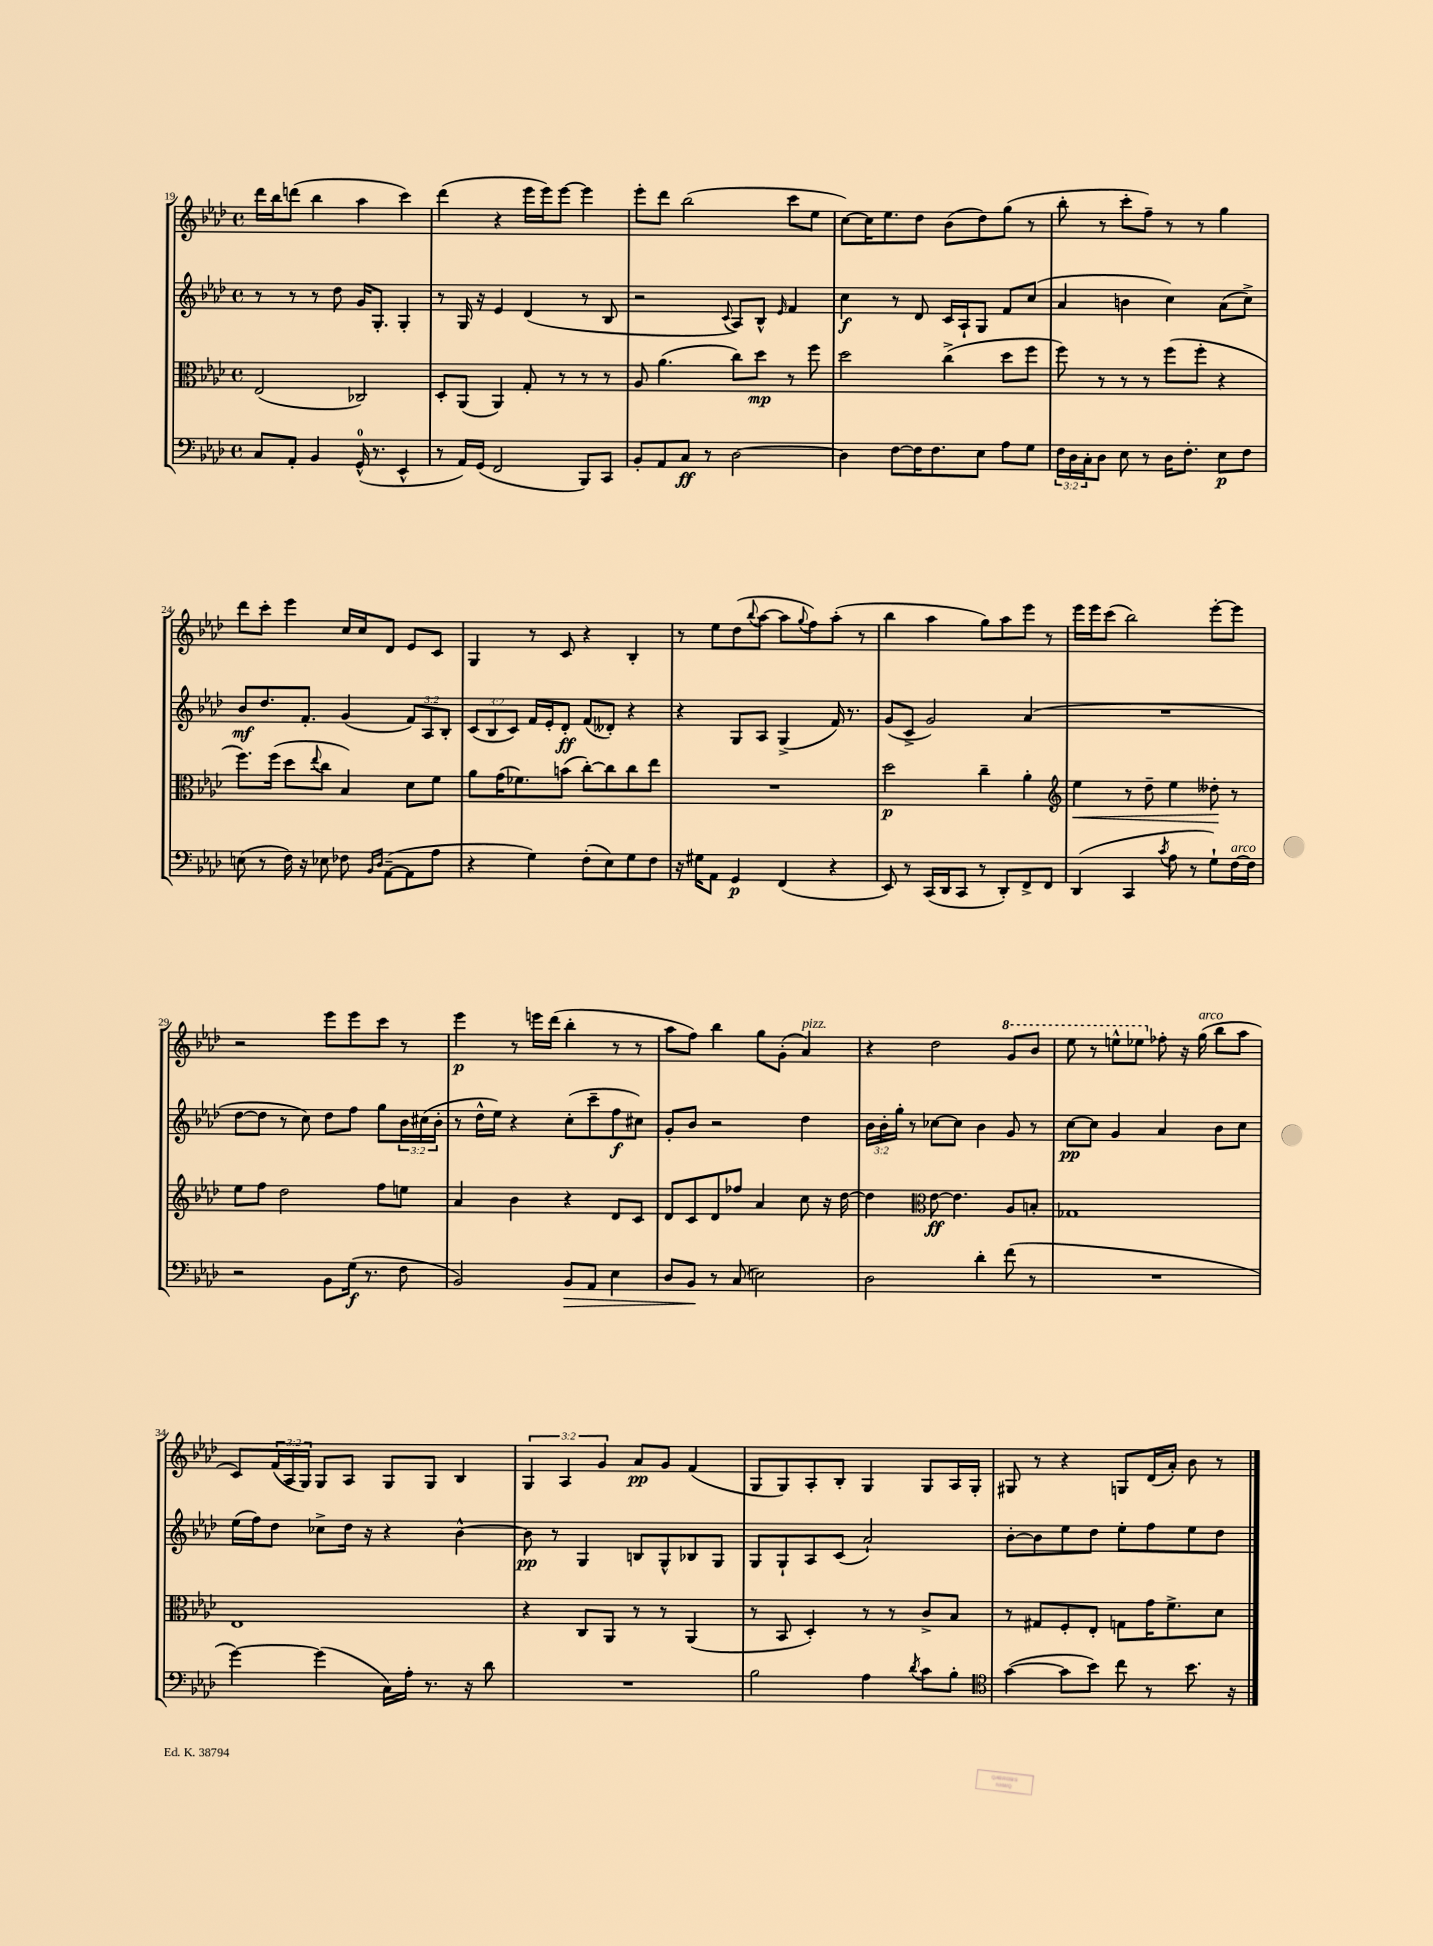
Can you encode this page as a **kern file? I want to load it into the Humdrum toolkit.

**kern	**dynam	**kern	**dynam	**kern	**dynam	**kern	**dynam
*part4	*part4	*part3	*part3	*part2	*part2	*part1	*part1
*staff4	*staff4	*staff3	*staff3	*staff2	*staff2	*staff1	*staff1
*clefF4	*	*clefC3	*	*clefG2	*	*clefG2	*
*k[b-e-a-d-]	*	*k[b-e-a-d-]	*	*k[b-e-a-d-]	*	*k[b-e-a-d-]	*
*M4/4	*	*M4/4	*	*M4/4	*	*M4/4	*
*met(c)	*	*met(c)	*	*met(c)	*	*met(c)	*
=19	=19	=19	=19	=19	=19	=19	=19
8C/L	.	(2E-/	.	8r	.	16ddd-\LL	.
.	.	.	.	.	.	16bb-\J	.
8AA-'/J	.	.	.	8r	.	(8dddn\J	.
4BB-/	.	.	.	8r	.	4bb-\	.
.	.	.	.	8dd-\	.	.	.
(16GG^^/	.	2C-X/)	.	16g/KL	.	4aa-\	.
8.r	.	.	.	8.G'/J	.	.	.
4EE-^^/	.	.	.	4G'/	.	4ccc\)	.
=20	=20	=20	=20	=20	=20	=20	=20
8r	.	8D-'/L	.	8r	.	(4ddd-\	.
16AA-/LL)	.	(8AA-/J	.	16G/	.	.	.
(16GG/JJ	.	.	.	16r	.	.	.
2FF/	.	4AA-/)	.	4e-/	.	4r	.
.	.	8G'/	.	(4d-/	.	16eee-\LL	.
.	.	.	.	.	.	16eee-\J)	.
.	.	8r	.	.	.	[8eee-\J	.
8BBB-/L)	.	8r	.	8r	.	4eee-\]	.
8CC/J	.	8r	.	8B-/	.	.	.
=21	=21	=21	=21	=21	=21	=21	=21
8BB-'/L	.	8A-/	.	2r	.	8eee-'\L	.
8AA-/	.	(4.a-\	.	.	.	8ddd-\J	.
8C/J	ff	.	.	.	.	(2bb-\	.
8r	.	.	.	.	.	.	.
.	.	.	.	8qqc/	.	.	.
[2D-\	.	8cc\L)	.	8A-/L)	.	.	.
.	.	8dd-\J	mp	8B-^^/J	.	.	.
.	.	.	.	16qqe-/	.	.	.
.	.	8r	.	4f/	.	8ccc\L	.
.	.	8ff\	.	.	.	8ee-\J	.
=22	=22	=22	=22	=22	=22	=22	=22
4D-\]	.	2dd-\	.	4cc\	f	[8cc\L)	.
.	.	.	.	.	.	16cc\K]	.
.	.	.	.	.	.	8.ee-\	.
[8F\L	.	.	.	8r	.	.	.
16F\K]	.	.	.	8d-/	.	8dd-\J	.
8.F\	.	.	.	.	.	.	.
.	.	(4cc^\	.	16c/LL	.	(8b-\L	.
.	.	.	.	16A-`/J	.	.	.
8E-\J	.	.	.	8G/J	.	8dd-\)	.
8A-\L	.	8dd-\L	.	8f/L	.	(8gg\J	.
8G\J	.	8ff\J	.	(8cc/J	.	8r	.
=23	=23	=23	=23	=23	=23	=23	=23
24F\LL	.	8ff\)	.	4a-/	.	8bb-'\	.
24D-\	.	.	.	.	.	.	.
24C'\J	.	.	.	.	.	.	.
8D-\J	.	8r	.	.	.	8r	.
8E-\	.	8r	.	4bn\	.	8ccc'\L	.
8r	.	8r	.	.	.	8ff~\J)	.
16D-\KL	.	(8ff\L	.	4cc\)	.	8r	.
8.F'\J	.	.	.	.	.	.	.
.	.	8ff'\J	.	.	.	8r	.
8E-\L	p	4r	.	(8a-\L	.	4gg\	.
8F\J	.	.	.	8cc^\J)	.	.	.
!!LO:LB:g=z
=24	=24	=24	=24	=24	=24	=24	=24
(8En\	.	8.ff\L)	.	8b-/L	mf	8ddd-\L	.
8r	.	.	.	8.dd-/	.	8ccc'\J	.
.	.	(16ff\Jk	.	.	.	.	.
16F\)	.	8dd-\L	.	.	.	4eee-\	.
16r	.	.	.	8.f'/J	.	.	.
.	.	8qqee-/	.	.	.	.	.
8E-X\	.	8cc\J	.	.	.	.	.
8F-X\	.	4B-/)	.	(4g/	.	16cc/LL	.
.	.	.	.	.	.	16cc/J	.
16qqBB-/LL	.	.	.	.	.	.	.
16qqD-/JJ	.	.	.	.	.	.	.
([8AA-~\L	.	.	.	.	.	8d-/J	.
8AA-\]	.	8d-\L	.	12f/L)	.	8e-/L	.
.	.	.	.	12A-/	.	.	.
8A-\J	.	8f\J	.	.	.	8c/J	.
.	.	.	.	12B-'/J	.	.	.
=25	=25	=25	=25	=25	=25	=25	=25
4r	.	8a-\L	.	(12c/L	.	4G/	.
.	.	.	.	12B-/	.	.	.
.	.	(16g\K	.	.	.	.	.
.	.	.	.	12c/J)	.	.	.
.	.	8.f-X\)	.	.	.	.	.
4G\)	.	.	.	16f/LL	.	8r	.
.	.	.	.	16e-'/J	.	.	.
.	.	(8bn\J	.	8d-'/J	ff	8c/	.
(8F'\L	.	[8cc'\L)	.	(8f/L	.	4r	.
8E-\)	.	8cc\]	.	8d--X'/J)	.	.	.
8G\	.	8cc\	.	4r	.	4B-'/	.
8F\J	.	8ee-\J	.	.	.	.	.
=26	=26	=26	=26	=26	=26	=26	=26
16r	.	1r	.	4r	.	8r	.
16G#X\KL	.	.	.	.	.	.	.
8AA-\J	.	.	.	.	.	8ee-\L	.
4GG/	p	.	.	8G/L	.	(8dd-\	.
.	.	.	.	.	.	8qqbb-/	.
.	.	.	.	8A-/J	.	[8aa-\J	.
(4FF/	.	.	.	(4G^/	.	8aa-\L]	.
.	.	.	.	.	.	8qqgg/	.
.	.	.	.	.	.	8ff\)	.
4r	.	.	.	16f/)	.	(8aa-'\J	.
.	.	.	.	8.r	.	.	.
.	.	.	.	.	.	8r	.
=27	=27	=27	=27	=27	=27	=27	=27
8EE-/)	.	2dd-\	p	(8g/L	.	4bb-\	.
8r	.	.	.	8c^/J	.	.	.
(16CC/LL	.	.	.	2g/)	.	4aa-\	.
16DD-/J	.	.	.	.	.	.	.
8CC/J	.	.	.	.	.	.	.
8r	.	4cc~\	.	.	.	8gg\L)	.
8DD-'/L)	.	.	.	.	.	8aa-\	.
8FF^/	.	4a-'\	.	(4a-/	.	8eee-\J	.
8FF/J	.	.	.	.	.	8r	.
=28	=28	=28	=28	=28	=28	=28	=28
*	*	*clefG2	*	*	*	*	*
!	!	!	!LO:HP:b	!	!	!	!
(4DD-/	.	4ee-\	<	1r	.	16eee-\LL	.
.	.	.	.	.	.	16eee-\J	.
.	.	.	.	.	.	(8ccc\J	.
4CC/	.	8r	.	.	.	2bb-\)	.
.	.	8dd-~\	.	.	.	.	.
8qc/	.	.	.	.	.	.	.
8A-\	.	4ee-\	.	.	.	.	.
8r	.	.	.	.	.	.	.
8G`\L)	.	8dd--X'\	.	.	.	[8eee-'\L	.
!LO:TX:a:i:t=arco	!	!	!	!	!	!	!
[16F\L	.	8r	[	.	.	8eee-\J]	.
16F\JJ]	.	.	.	.	.	.	.
!!LO:LB:g=z
=29	=29	=29	=29	=29	=29	=29	=29
2r	.	8ee-\L	.	[8dd-\L	.	2r	.
.	.	8ff\J	.	8dd-\J]	.	.	.
.	.	2dd-\	.	8r	.	.	.
.	.	.	.	8cc\)	.	.	.
8BB-\L	.	.	.	8dd-\L	.	8eee-\L	.
(16G\Jk	f	.	.	8ff\J	.	8eee-\	.
8.r	.	.	.	.	.	.	.
.	.	8ff\L	.	8gg\L	.	8ccc\J	.
8F\	.	8een\J	.	24b-\L	.	8r	.
.	.	.	.	(24cc#X\	.	.	.
.	.	.	.	24b-'\JJ	.	.	.
=30	=30	=30	=30	=30	=30	=30	=30
2BB-/)	.	4a-/	.	8r	.	4eee-\	p
.	.	.	.	16dd-^^\LL	.	.	.
.	.	.	.	16ee-\JJ)	.	.	.
.	.	4b-\	.	4r	.	8r	.
.	.	.	.	.	.	16eeen\LL	.
.	.	.	.	.	.	(16ddd-\JJ	.
!	!LO:HP:b	!	!	!	!	!	!
8BB-/L	>	4r	.	(8cc'\L	.	4bb-'\	.
8AA-/J	.	.	.	8ccc~\	.	.	.
4E-\	.	8d-/L	.	8ff\	f	8r	.
.	.	8c/J	.	8cc#X\J)	.	8r	.
=31	=31	=31	=31	=31	=31	=31	=31
8D-/L	.	8d-/L	.	8g'/L	.	8aa-\L	.
8BB-/J	.	8c/	.	8b-/J	.	8ff\J)	.
8r	]	8d-/	.	2r	.	4bb-\	.
(8C/	.	8ff-X/J	.	.	.	.	.
2En\)	.	4a-/	.	.	.	8gg\L	.
.	.	.	.	.	.	(8g'\J	.
!	!	!	!	!	!	!LO:TX:a:i:t=pizz.	!
.	.	8cc\	.	4dd-\	.	4a-/)	.
.	.	16r	.	.	.	.	.
.	.	[16dd-\	.	.	.	.	.
=32	=32	=32	=32	=32	=32	=32	=32
2D-\	.	4dd-\]	.	24b-\LL	.	4r	.
.	.	.	.	24b-'\	.	.	.
.	.	.	.	24gg'\JJ	.	.	.
.	.	.	.	8r	.	.	.
*	*	*clefC3	*	*	*	*	*
.	.	[8e-\	ff	[8cc-X\L	.	2dd-\	.
.	.	4.e-\]	.	8cc-\J]	.	.	.
4d-'\	.	.	.	4b-\	.	.	.
*	*	*	*	*	*	*8va	*
(8f\	.	8A-/L	.	8g/	.	8gg/L	.
8r	.	8Bn'/J	.	8r	.	8bb-/J	.
=33	=33	=33	=33	=33	=33	=33	=33
1r	.	1G-X	.	[8cc\L	pp	8eee-\	.
.	.	.	.	8cc\J]	.	8r	.
.	.	.	.	4g/	.	8eeen^^\L	.
.	.	.	.	.	.	8eee-X\J	.
*	*	*	*	*	*	*X8va	*
.	.	.	.	4a-/	.	8ff-X'\	.
.	.	.	.	.	.	16r	.
!	!	!	!	!	!	!LO:TX:a:i:t=arco	!
.	.	.	.	.	.	(16gg\	.
.	.	.	.	8b-\L	.	8bb-\L	.
.	.	.	.	8cc\J	.	8aa-\J	.
!!LO:LB:g=z
=34	=34	=34	=34	=34	=34	=34	=34
[4g\)	.	1E-	.	(16ee-\LL	.	8c/L)	.
.	.	.	.	16ff\J)	.	.	.
.	.	.	.	8dd-\J	.	(24f/L	.
.	.	.	.	.	.	24A-/	.
.	.	.	.	.	.	24G/JJ)	.
(4g\]	.	.	.	8cc-X^\L	.	8G/L	.
.	.	.	.	16dd-\Jk	.	8A-/J	.
.	.	.	.	16r	.	.	.
16C\LL)	.	.	.	4r	.	8G/L	.
16A-'\JJ	.	.	.	.	.	.	.
8.r	.	.	.	.	.	8G/J	.
.	.	.	.	[4b-^^\	.	4B-/	.
16r	.	.	.	.	.	.	.
8d-\	.	.	.	.	.	.	.
=35	=35	=35	=35	=35	=35	=35	=35
1r	.	4r	.	8b-\]	pp	6G/	.
.	.	.	.	8r	.	.	.
.	.	.	.	.	.	6A-/	.
.	.	8C/L	.	4G/	.	.	.
.	.	.	.	.	.	6g/	.
.	.	8AA-/J	.	.	.	.	.
.	.	8r	.	8Bn/L	.	8a-/L	pp
.	.	8r	.	8G^^/	.	8g/J	.
.	.	(4AA-/	.	8B-X/	.	(4f/	.
.	.	.	.	8G/J	.	.	.
=36	=36	=36	=36	=36	=36	=36	=36
2B-\	.	8r	.	8G/L	.	8G/L	.
.	.	8BB-/	.	8G`/	.	8G/)	.
.	.	4D-'/)	.	8A-/	.	8A-'/	.
.	.	.	.	(8c/J	.	8B-'/J	.
4A-\	.	8r	.	2a-`/)	.	4G/	.
.	.	8r	.	.	.	.	.
8qd-/	.	.	.	.	.	.	.
8c\L	.	8c^/L	.	.	.	8G/L	.
8B-'\J	.	8B-/J	.	.	.	16A-/L	.
.	.	.	.	.	.	16G'/JJ	.
=37	=37	=37	=37	=37	=37	=37	=37
*clefC4	*	*	*	*	*	*	*
([4g\	.	8r	.	[8b-'\L	.	8G#X/	.
.	.	8G#X/L	.	8b-\]	.	8r	.
8g\L]	.	8F'/	.	8ee-\	.	4r	.
8b-\J)	.	8E-'/J	.	8dd-\J	.	.	.
8cc\	.	8Gn\L	.	8ee-'\L	.	8Gn/L	.
8r	.	16g\K	.	8ff\	.	(16d-/L	.
.	.	8.f^\	.	.	.	16a-'/JJ)	.
8.b-\	.	.	.	8ee-\	.	8b-\	.
.	.	8d-\J	.	8dd-\J	.	8r	.
16r	.	.	.	.	.	.	.
==	==	==	==	==	==	==	==
*-	*-	*-	*-	*-	*-	*-	*-
